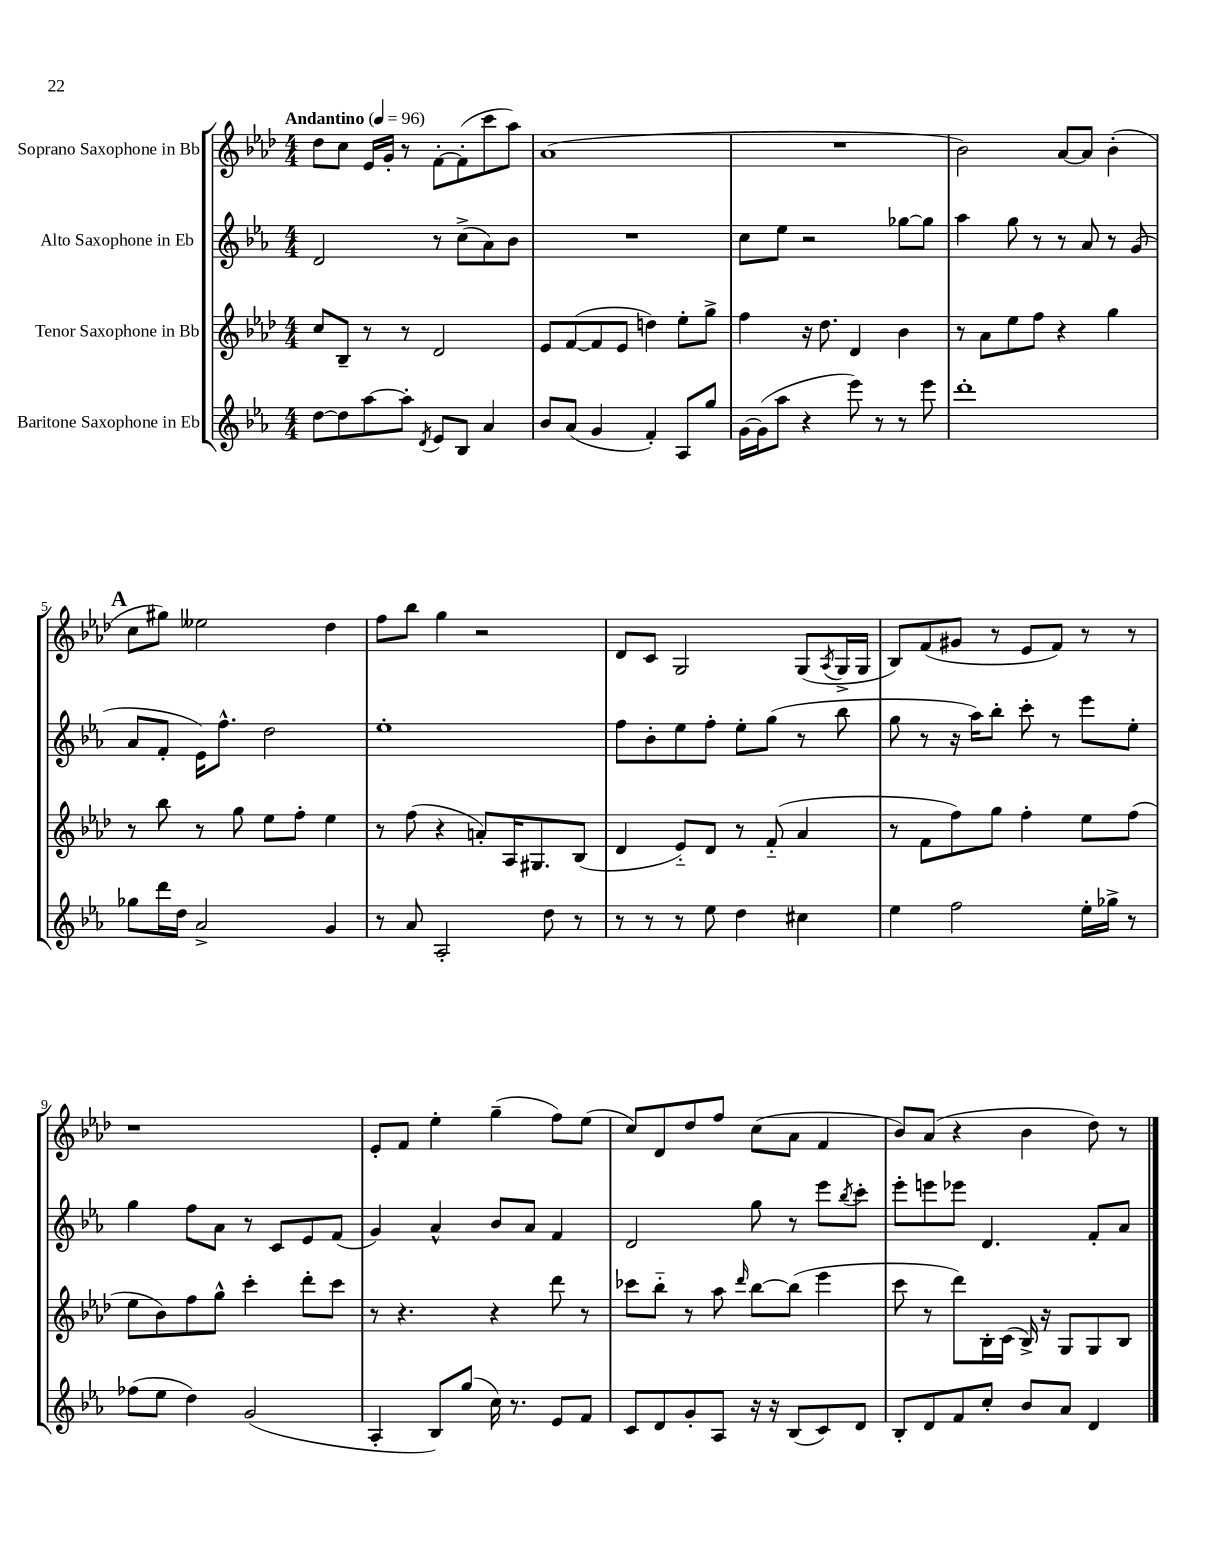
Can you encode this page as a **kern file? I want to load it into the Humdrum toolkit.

**kern	**kern	**kern	**kern
*staff4	*staff3	*staff2	*staff1
*clefG2	*clefG2	*clefG2	*clefG2
*k[b-e-a-]	*k[b-e-a-d-]	*k[b-e-a-]	*k[b-e-a-d-]
*M4/4	*M4/4	*M4/4	*M4/4
*MM96	*MM96	*MM96	*MM96
[8dd\L	8cc/L	2d/	8dd-\L
8dd\]	8B-~/J	.	8cc\J
[8aa-\	8r	.	16e-/LL
.	.	.	16g'/JJ
8aa-'\]J	8r	.	8r
8qd/	.	.	.
8e-/L	2d-/	8r	[8f'\L
8B-/J	.	(8cc^\L	(8f'\]
4a-/	.	8a-\)	8ccc\
.	.	8b-\J	8aa-\J)
=	=	=	=
8b-/L	8e-/L	1r	(1a-
(8a-/J	([8f/	.	.
4g/	8f/]	.	.
.	8e-/J	.	.
4f'/)	4dd\)	.	.
8A-/L	8ee-'\L	.	.
8gg/J	8gg^\J	.	.
=	=	=	=
[16g\LL	4ff\	8cc\L	1r
(16g\]J	.	.	.
8aa-\J	.	8ee-\J	.
4r	16r	2r	.
.	8.dd-\	.	.
8eee-\)	4d-/	.	.
8r	.	.	.
8r	4b-\	[8gg-\L	.
8eee-\	.	8gg-\]J	.
=	=	=	=
1ddd'	8r	4aa-\	2b-\)
.	8a-\L	.	.
.	8ee-\	8gg\	.
.	8ff\J	8r	.
.	4r	8r	[8a-/L
.	.	8a-/	8a-/]J
.	4gg\	8r	(4b-'\
.	.	(8g/	.
=	=	=	=
8gg-\L	8r	8a-/L	8cc\L
16ddd\L	8bb-\	8f'/J	8gg#\J)
16dd\JJ	.	.	.
2a-^/	8r	16e-\LK)	2ee--\
.	.	8.ff^^\J	.
.	8gg\	.	.
.	8ee-\L	2dd\	.
.	8ff'\J	.	.
4g/	4ee-\	.	4dd-\
=	=	=	=
8r	8r	1ee-'	8ff\L
8a-/	(8ff\	.	8bb-\J
2A-'/	4r	.	4gg\
.	8a'/L)	.	2r
.	16A-/K	.	.
.	8.G#/	.	.
8dd\	.	.	.
8r	(8B-/J	.	.
=	=	=	=
8r	4d-/	8ff\L	8d-/L
8r	.	8b-'\	8c/J
8r	8e-'~/L)	8ee-\	2G/
8ee-\	8d-/J	8ff'\J	.
4dd\	8r	8ee-'\L	.
.	(8f'~/	(8gg\J	.
4cc#\	4a-/	8r	(8G/L
.	.	.	8qA-/
.	.	8bb-\	16G^/L
.	.	.	16G/JJ
=	=	=	=
4ee-\	8r	8gg\	8B-/L)
.	8f\L	8r	(8f/
2ff\	8ff\)	16r	8g#/J
.	.	16aa-\LK)	.
.	8gg\J	8bb-'\J	8r
.	4ff'\	8ccc'\	8e-/L
.	.	8r	8f/J)
16ee-'\LL	8ee-\L	8eee-\L	8r
16gg-^\JJ	.	.	.
8r	(8ff\J	8ee-'\J	8r
=	=	=	=
(8ff-\L	8ee-\L	4gg\	1r
8ee-\J	8b-\)	.	.
4dd\)	8ff\	8ff\L	.
.	8gg^^\J	8a-\J	.
(2g/	4ccc'\	8r	.
.	.	8c/L	.
.	8ddd-'\L	8e-/	.
.	8ccc\J	(8f/J	.
=	=	=	=
4A-'/	8r	4g/)	8e-'/L
.	4.r	.	8f/J
8B-/L)	.	4a-^^/	4ee-'\
(8gg/J	.	.	.
16cc\)	4r	8b-/L	(4gg~\
8.r	.	.	.
.	.	8a-/J	.
8e-/L	8ddd-\	4f/	8ff\L)
8f/J	8r	.	(8ee-\J
=	=	=	=
8c/L	8ccc-\L	2d/	8cc/L)
8d/	8bb-'~\J	.	8d-/
8g'/	8r	.	8dd-/
8A-/J	8aa-\	.	8ff/J
.	16qqddd-/	.	.
16r	[8bb-\L	8gg\	(8cc\L
16r	.	.	.
(8B-/L	(8bb-\]J	8r	8a-\J
8c/)	4eee-\	8eee-\L	4f/
.	.	8qbb-/	.
8d/J	.	8ccc'\J	.
=	=	=	=
8B-'/L	8ccc\	8eee-'\L	8b-/L)
8d/	8r	8eee\	(8a-/J
8f/	8ddd-\L)	8eee-\J	4r
8cc'/J	16B-'\L	4.d/	.
.	(16c\JJ	.	.
8b-/L	16B-^/)	.	4b-\
.	16r	.	.
8a-/J	8G/L	.	.
4d/	8G/	8f'/L	8dd-\)
.	8B-/J	8a-/J	8r
==	==	==	==
*-	*-	*-	*-
